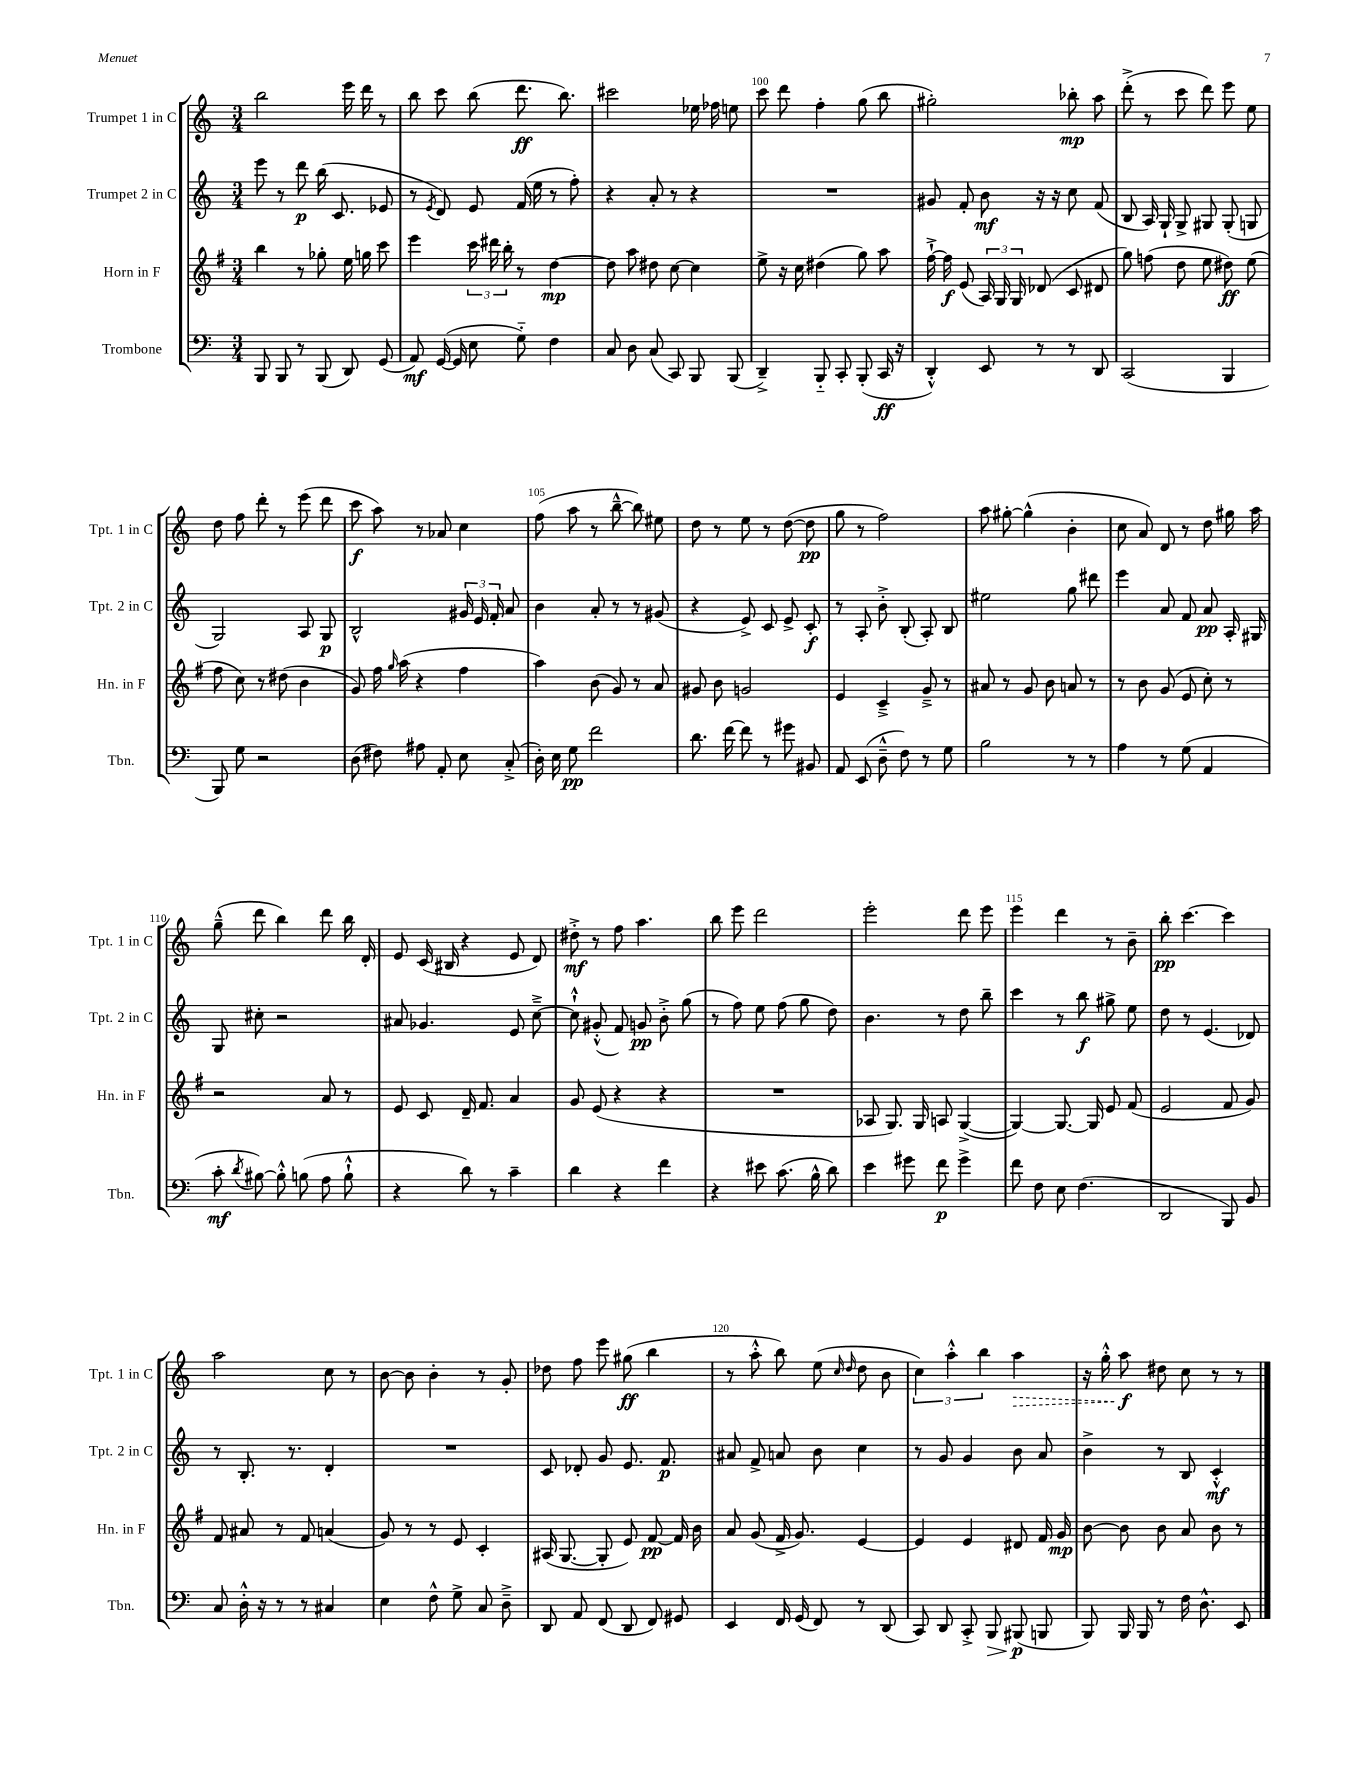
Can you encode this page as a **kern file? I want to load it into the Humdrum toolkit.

**kern	**dynam	**kern	**dynam	**kern	**dynam	**kern	**dynam
*part4	*part4	*part3	*part3	*part2	*part2	*part1	*part1
*staff4	*staff4	*staff3	*staff3	*staff2	*staff2	*staff1	*staff1
*I"Trombone	*	*I"Horn in F	*	*I"Trumpet 2 in C	*	*I"Trumpet 1 in C	*
*I'Tbn.	*	*I'Hn. in F	*	*I'Tpt. 2 in C	*	*I'Tpt. 1 in C	*
*clefF4	*	*clefG2	*	*clefG2	*	*clefG2	*
*k[]	*	*k[f#]	*	*k[]	*	*k[]	*
*M3/4	*	*M3/4	*	*M3/4	*	*M3/4	*
=97	=97	=97	=97	=97	=97	=97	=97
8BBB/	.	4bb\	.	8eee\	.	2bb\	.
8BBB/	.	.	.	8r	.	.	.
8r	.	8r	.	8ddd\	p	.	.
(8BBB/	.	8gg-X'\	.	(16bb\	.	.	.
.	.	.	.	8.c/	.	.	.
8DD/)	.	16ee\	.	.	.	16eee\	.
.	.	16ggn\	.	.	.	16ddd\	.
(8GG/	.	8ccc\	.	8e-X/	.	8r	.
=98	=98	=98	=98	=98	=98	=98	=98
8AA/)	mf	4eee\	.	8r	.	8bb\	.
.	.	.	.	8qe/	.	.	.
([16GG/	.	.	.	8d/)	.	8ccc\	.
16GG/]	.	.	.	.	.	.	.
8E\	.	24ccc\	.	8e/	.	(8bb\	.
.	.	24ddd#X\	.	.	.	.	.
.	.	24bb'\	.	.	.	.	.
8G\)	.	8r	.	(16f/	.	8.ddd\	ff
.	.	.	.	16ee\	.	.	.
4F\	.	[4dd\	mp	8r	.	.	.
.	.	.	.	.	.	8.bb\)	.
.	.	.	.	8ff'\)	.	.	.
=99	=99	=99	=99	=99	=99	=99	=99
8C/	.	8dd\]	.	4r	.	2ccc#X\	.
8D\	.	8aa\	.	.	.	.	.
(8C/	.	8dd#X\	.	8a'/	.	.	.
8CC/)	.	[8cc\	.	8r	.	.	.
8BBB/	.	4cc\]	.	4r	.	16ee-X\	.
.	.	.	.	.	.	16ff-X\	.
(8BBB/	.	.	.	.	.	8een\	.
=100	=100	=100	=100	=100	=100	=100	=100
4DD~^/)	.	8ee^\	.	2.r	.	8ccc\	.
.	.	16r	.	.	.	8ddd\	.
.	.	16cc\	.	.	.	.	.
8BBB/	.	(4dd#X\	.	.	.	4ff'\	.
8CC'/	.	.	.	.	.	.	.
(8BBB'/	.	8gg\)	.	.	.	(8gg\	.
16CC/	ff	8aa\	.	.	.	8bb\	.
16r	.	.	.	.	.	.	.
=101	=101	=101	=101	=101	=101	=101	=101
4DD'^^/)	.	[16ff#`^\	.	8g#X/	.	2gg#X'\)	.
.	.	16ff#\]	f	.	.	.	.
.	.	(8e/	.	8f'/	.	.	.
8EE/	.	24A/)	.	8b\	mf	.	.
.	.	24G/	.	.	.	.	.
.	.	24G/	.	.	.	.	.
8r	.	(8d-X/	.	16r	.	.	.
.	.	.	.	16r	.	.	.
8r	.	8c/	.	8cc\	.	8bb-X'\	mp
8DD/	.	8d#X/	.	(8f/	.	8aa\	.
=102	=102	=102	=102	=102	=102	=102	=102
(2CC/	.	8gg\)	.	8B/	.	(8ddd'^\	.
.	.	(8ffn\	.	16A/)	.	8r	.
.	.	.	.	16G`/	.	.	.
.	.	8dd\	.	8G^/	.	8ccc\	.
.	.	8ee\	.	8G#X/	.	8ddd\)	.
4BBB/	.	8dd#X\)	ff	(8G#'/	.	8eee\	.
.	.	(8ee\	.	8Gn/	.	8ee\	.
!!LO:LB:g=z
=103	=103	=103	=103	=103	=103	=103	=103
8BBB/)	.	8ff#\	.	2G/)	.	8dd\	.
8G\	.	8cc\)	.	.	.	8ff\	.
2r	.	8r	.	.	.	8ddd'\	.
.	.	(8dd#X\	.	.	.	8r	.
.	.	4b\	.	8A/	.	(8eee\	.
.	.	.	.	8G/	p	8ddd\	.
=104	=104	=104	=104	=104	=104	=104	=104
(8D\	.	8g/)	.	2B^^/	.	8ccc\	f
8F#X\)	.	16ff#\	.	.	.	8aa\)	.
.	.	16qqgg/	.	.	.	.	.
.	.	(16aa\	.	.	.	.	.
8A#X\	.	4r	.	.	.	8r	.
8AA'/	.	.	.	.	.	8a-X/	.
8E\	.	4ff#\	.	24g#X/	.	4cc\	.
.	.	.	.	24e/	.	.	.
.	.	.	.	24f'/	.	.	.
(8C'^/	.	.	.	8a/	.	.	.
=105	=105	=105	=105	=105	=105	=105	=105
16D'\)	.	4aa\)	.	4b\	.	(8ff\	.
16E\	.	.	.	.	.	.	.
8G\	pp	.	.	.	.	8aa\	.
2f\	.	(8b\	.	8a'/	.	8r	.
.	.	8g/)	.	8r	.	[8bb~^^\	.
.	.	8r	.	8r	.	8bb\])	.
.	.	8a/	.	(8g#X/	.	8ee#X\	.
=106	=106	=106	=106	=106	=106	=106	=106
8.d\	.	8g#X/	.	4r	.	8dd\	.
.	.	8b\	.	.	.	8r	.
[16f\	.	.	.	.	.	.	.
8f\]	.	2gn/	.	8e^/)	.	8ee\	.
8r	.	.	.	8c/	.	8r	.
8g#X\	.	.	.	8e^/	.	([8dd\	.
8BB#X/	.	.	.	8c'/	f	8dd\]	pp
=107	=107	=107	=107	=107	=107	=107	=107
8AA/	.	4e/	.	8r	.	8gg\	.
(8EE/	.	.	.	8A'/	.	8r	.
8D~^^\	.	4c~^/	.	8b'^\	.	2ff\)	.
8F\)	.	.	.	(8B'/	.	.	.
8r	.	8g~^/	.	8A'/)	.	.	.
8G\	.	8r	.	8B/	.	.	.
=108	=108	=108	=108	=108	=108	=108	=108
2B\	.	8a#X/	.	2ee#X\	.	8aa\	.
.	.	8r	.	.	.	[8gg#X'\	.
.	.	8g/	.	.	.	(4gg#^^\]	.
.	.	8b\	.	.	.	.	.
8r	.	8an/	.	8gg\	.	4b'\	.
8r	.	8r	.	8ddd#X\	.	.	.
=109	=109	=109	=109	=109	=109	=109	=109
4A\	.	8r	.	4eee\	.	8cc\	.
.	.	8b\	.	.	.	8a/)	.
8r	.	(8g/	.	8a/	.	8d/	.
(8G\	.	8e/	.	8f/	.	8r	.
4AA/	.	8cc'\)	.	8a/	pp	8dd\	.
.	.	8r	.	16A'/	.	16gg#X\	.
.	.	.	.	16G#X/	.	16aa\	.
!!LO:LB:g=z
=110	=110	=110	=110	=110	=110	=110	=110
8c'\	mf	2r	.	8G/	.	(8gg~^^\	.
8qd/	.	.	.	.	.	.	.
[8B#X\)	.	.	.	8cc#X'\	.	8ddd\	.
8B#'^^\]	.	.	.	2r	.	4bb\)	.
(8Bn\	.	.	.	.	.	.	.
8A\	.	8a/	.	.	.	8ddd\	.
8B`^^\	.	8r	.	.	.	16bb\	.
.	.	.	.	.	.	16d'/	.
=111	=111	=111	=111	=111	=111	=111	=111
4r	.	8e/	.	8a#X/	.	8e/	.
.	.	8c/	.	4.g-X/	.	(16c/	.
.	.	.	.	.	.	16B#X/	.
8d\)	.	16d~/	.	.	.	4r	.
.	.	8.f#/	.	.	.	.	.
8r	.	.	.	.	.	.	.
4c~\	.	4a/	.	8e/	.	8e/	.
.	.	.	.	[8cc~^\	.	8d/)	.
=112	=112	=112	=112	=112	=112	=112	=112
4d\	.	8g/	.	8cc`^^\]	.	8dd#X'^\	mf
.	.	(8e/	.	(8g#X'^^/	.	8r	.
4r	.	4r	.	8f/)	.	8ff\	.
.	.	.	.	8gn/	pp	4.aa\	.
4f\	.	4r	.	8b'^\	.	.	.
.	.	.	.	(8gg\	.	.	.
=113	=113	=113	=113	=113	=113	=113	=113
4r	.	2.r	.	8r	.	8bb\	.
.	.	.	.	8ff\)	.	8eee\	.
8e#X\	.	.	.	8ee\	.	2ddd\	.
(8.c\	.	.	.	(8ff\	.	.	.
.	.	.	.	8gg\	.	.	.
16B^^\	.	.	.	.	.	.	.
8d\)	.	.	.	8dd\)	.	.	.
=114	=114	=114	=114	=114	=114	=114	=114
4e\	.	8A-X/	.	4.b\	.	2eee'\	.
.	.	8.G/)	.	.	.	.	.
8g#X\	.	.	.	.	.	.	.
.	.	16G/	.	.	.	.	.
8f\	p	8An/	.	8r	.	.	.
4g#^\	.	([4G^/	.	8dd\	.	8ddd\	.
.	.	.	.	8bb~\	.	8eee\	.
=115	=115	=115	=115	=115	=115	=115	=115
8f\	.	4G/_)	.	4ccc\	.	4eee\	.
8F\	.	.	.	.	.	.	.
8E\	.	8.G/_	.	8r	.	4ddd\	.
(4.F\	.	.	.	8bb\	f	.	.
.	.	16G/]	.	.	.	.	.
.	.	8e/	.	8gg#X^\	.	8r	.
.	.	(8f#/	.	8ee\	.	8b~\	.
=116	=116	=116	=116	=116	=116	=116	=116
2DD/	.	2e/	.	8dd\	.	8bb'\	pp
.	.	.	.	8r	.	[4.ccc\	.
.	.	.	.	(4.e/	.	.	.
8BBB/)	.	8f#/	.	.	.	4ccc\]	.
8BB/	.	8g/)	.	8d-X/)	.	.	.
!!LO:LB:g=z
=117	=117	=117	=117	=117	=117	=117	=117
8C/	.	8f#/	.	8r	.	2aa\	.
16D'^^\	.	8a#X/	.	8.B'/	.	.	.
16r	.	.	.	.	.	.	.
8r	.	8r	.	.	.	.	.
.	.	.	.	8.r	.	.	.
8r	.	8f#/	.	.	.	.	.
4C#X/	.	(4an/	.	4d'/	.	8cc\	.
.	.	.	.	.	.	8r	.
=118	=118	=118	=118	=118	=118	=118	=118
4E\	.	8g/)	.	2.r	.	[8b\	.
.	.	8r	.	.	.	8b\]	.
8F^^\	.	8r	.	.	.	4b'\	.
8G^\	.	8e/	.	.	.	.	.
8C/	.	4c'/	.	.	.	8r	.
8D~^\	.	.	.	.	.	8g'/	.
=119	=119	=119	=119	=119	=119	=119	=119
8DD/	.	(16A#X/	.	8c/	.	8dd-X\	.
.	.	[8.G/	.	.	.	.	.
8AA/	.	.	.	8d-X'/	.	8ff\	.
(8FF/	.	8G'/]	.	8g/	.	8eee\	.
8DD/	.	8e/)	.	8.e/	.	(8gg#X\	ff
8FF/)	.	[8f#/	pp	.	.	4bb\	.
.	.	.	.	8.f/	p	.	.
8GG#X/	.	16f#/]	.	.	.	.	.
.	.	16b\	.	.	.	.	.
=120	=120	=120	=120	=120	=120	=120	=120
4EE/	.	8a/	.	8a#X/	.	8r	.
.	.	(8g/	.	8f^/	.	8aa'^^\	.
16FF/	.	16f#^/	.	8an/	.	8bb\)	.
(16GG/	.	8.g/)	.	.	.	.	.
8FF/)	.	.	.	8b\	.	(8ee\	.
.	.	.	.	.	.	16qqcc/	.
.	.	.	.	.	.	16qqdd/	.
8r	.	[4e/	.	4cc\	.	8dd\	.
(8DD/	.	.	.	.	.	8b\	.
=121	=121	=121	=121	=121	=121	=121	=121
8CC/)	.	4e/]	.	8r	.	6cc\)	.
8DD/	.	.	.	8g/	.	.	.
.	.	.	.	.	.	6aa'^^\	.
8CC'^/	.	4e/	.	4g/	.	.	.
.	.	.	.	.	.	6bb\	.
!	!LO:HP:b	!	!	!	!	!	!
8BBB/	>	.	.	.	.	.	.
!	!	!	!	!	!	!	!LO:HP:b
(8BBB#X/	p	8d#X/	.	8b\	.	4aa\	>
8BBBn/	]	16f#/	.	8a/	.	.	.
.	.	16g/	mp	.	.	.	.
=122	=122	=122	=122	=122	=122	=122	=122
8BBB/)	.	[8b\	.	4b^\	.	16r	.
.	.	.	.	.	.	16gg'^^\	.
16BBB/	.	8b\]	.	.	.	8aa\	f
16BBB/	.	.	.	.	.	.	.
8r	.	8b\	.	8r	.	8dd#X\	]
16F\	.	8a/	.	8B/	.	8cc\	.
8.D^^\	.	.	.	.	.	.	.
.	.	8b\	.	4c'^^/	mf	8r	.
8EE/	.	8r	.	.	.	8r	.
==	==	==	==	==	==	==	==
*-	*-	*-	*-	*-	*-	*-	*-
